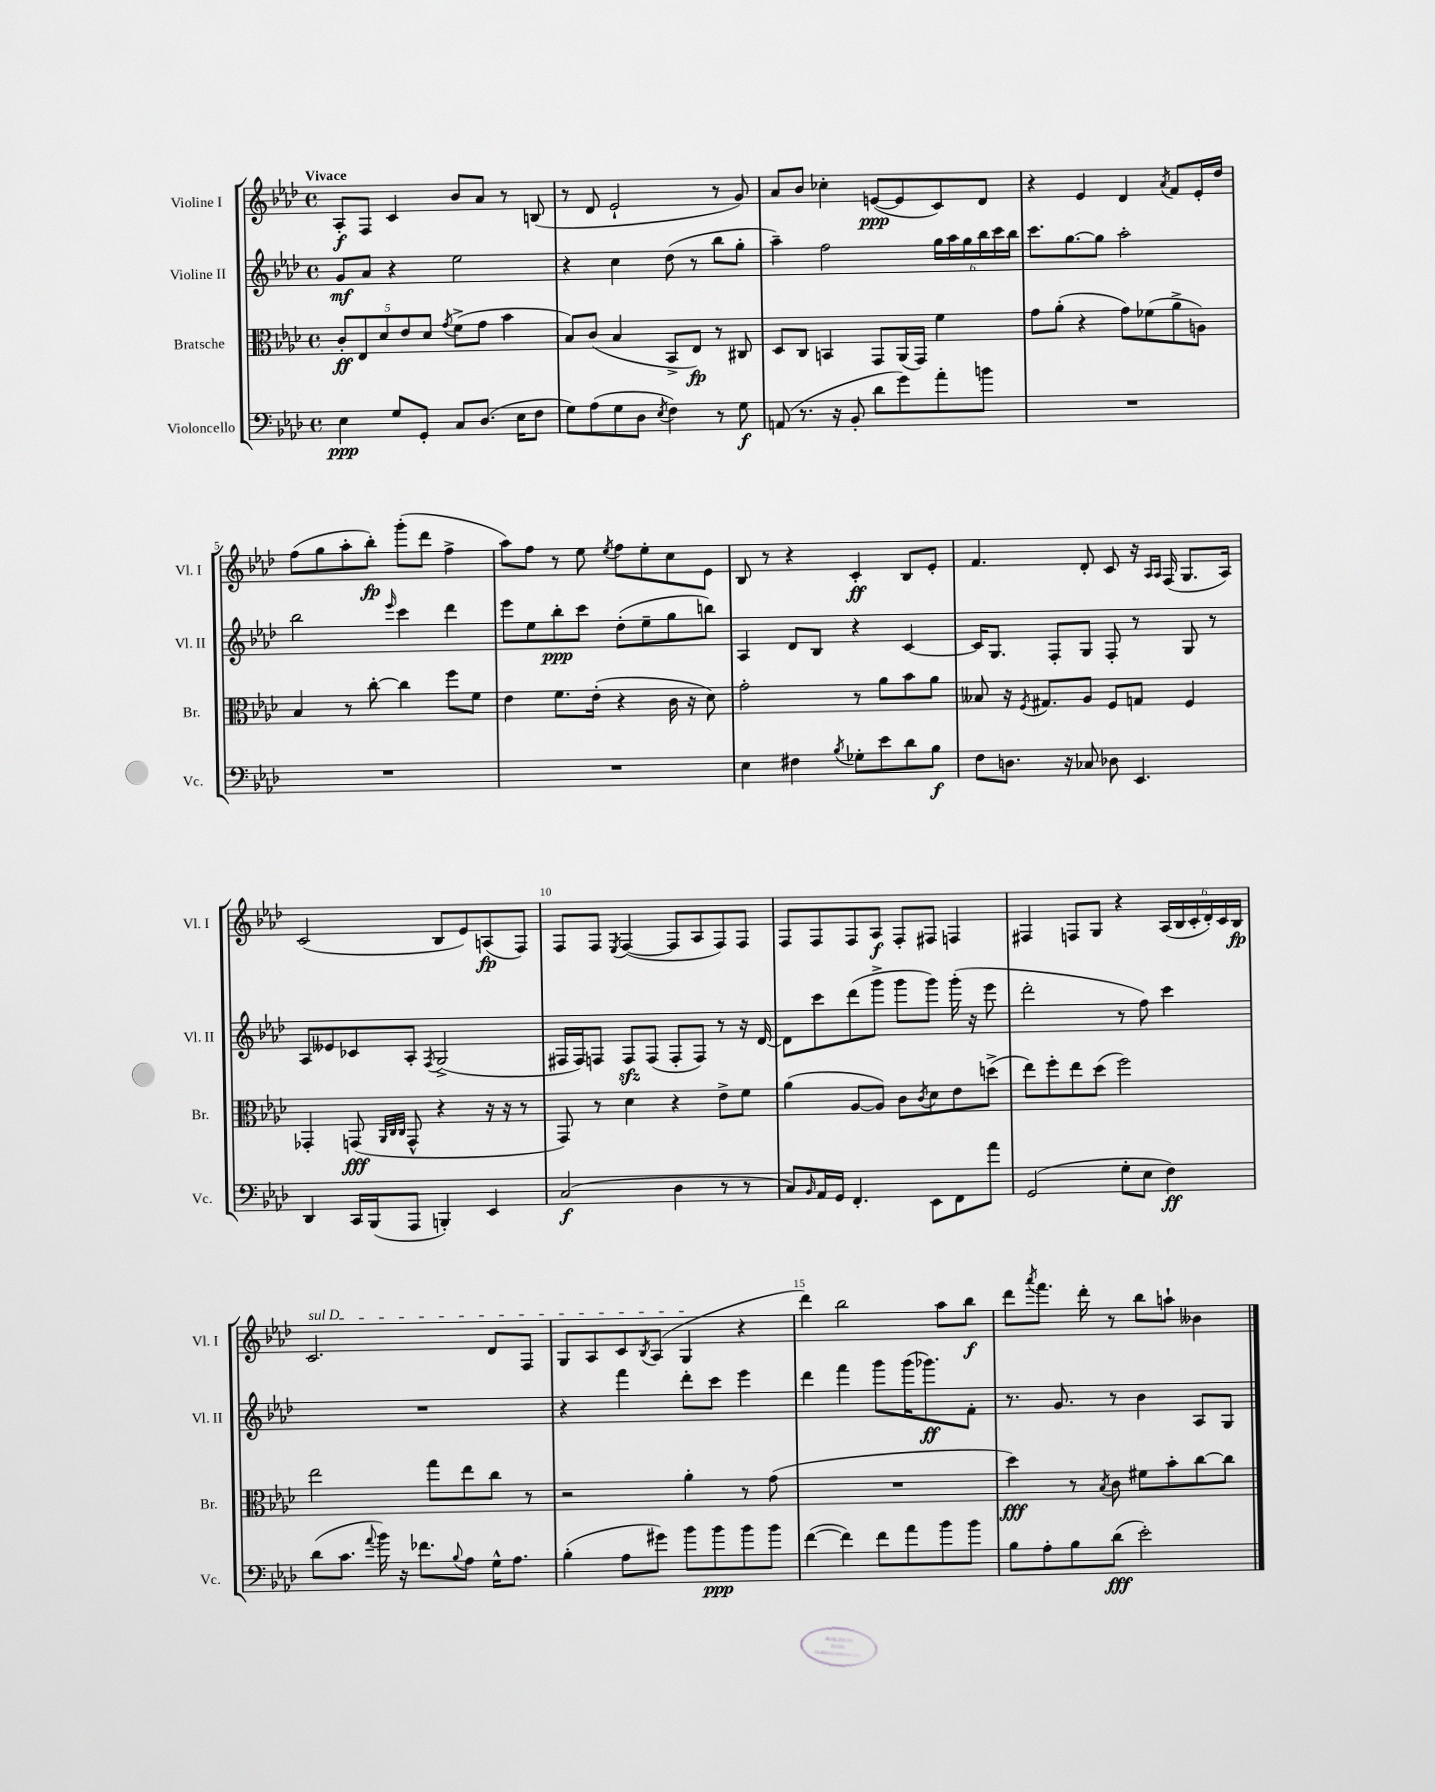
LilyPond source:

<<
\new StaffGroup <<
\new Staff = "s0" \with { instrumentName = "Violine I" shortInstrumentName = "Vl. I" } {
    \clef treble \key aes \major \defaultTimeSignature \time 4/4 \tempo "Vivace"
    aes8-.\f f8 c'4 bes'8 aes'8 r8 b8( |
    r8 des'8 ees'2-! r8 g'8) |
    aes'8 bes'8 ces''4-. e'8~\ppp( e'8 c'8) des'8 |
    r4 ees'4 des'4 \acciaccatura { aes'8 } f'8 ees'16-. des''16 |
    f''8( g''8 aes''8-. bes''8-.\fp) g'''8-.( des'''8 f''4-> |
    aes''8) f''8 r8 ees''8 \acciaccatura { ees''8 } f''8 ees''8-. c''8 ees'8 |
    bes8 r8 r4 c'4-.\ff bes8 ees'8-. |
    f'4. des'8-. c'8 r16 \grace { aes16 aes16 } f16( g8. aes16) |
    c'2( bes8 ees'8) a8\fp( f8) |
    f8 f8 \acciaccatura { ees8 } f4~( f8 aes8 f8) f8 |
    f8 f8 f8 aes8\f f8-. fis8 f4 |
    fis4 f8 g8 r4 \tuplet 6/4 { aes16( bes16 c'16-. des'16-.) c'16 bes16\fp } |
    \once \override TextSpanner.bound-details.left.text = \markup { \italic "sul D" } c'2.\startTextSpan des'8 f8 |
    g8 aes8 c'8 \acciaccatura { bes8 } aes8( g4\stopTextSpan r4 |
    des'''4) bes''2 aes''8 bes''8\f |
    des'''8 \acciaccatura { aes'''8 } f'''8. des'''16-. r8 bes''8 a''8-! beses'4 \bar "|." |
}
\new Staff = "s1" \with { instrumentName = "Violine II" shortInstrumentName = "Vl. II" } {
    \clef treble \key aes \major \defaultTimeSignature \time 4/4
    g'8\mf aes'8 r4 ees''2 |
    r4 c''4 des''8( r8 bes''8 g''8-. |
    aes''4--) f''2 \tuplet 6/4 { g''16 aes''16 g''16 bes''16 c'''16 bes''16 } |
    c'''8. g''8.~ g''8 aes''2-. |
    bes''2 \grace { ees'''16 } c'''4 des'''4 |
    ees'''8 ees''8 bes''8-.\ppp c'''8 des''8-.( ees''8-- g''8 b''8) |
    aes4 des'8 bes8 r4 c'4~ |
    c'16 g8. f8-. g8 f8-. r8 g8 r8 |
    aes8 eeses'8 ces'8 aes8-. \acciaccatura { f8 } g2->( |
    fis16 fis16) f8 f8\sfz f8( f8-. f8) r8 r16 des'16~ |
    des'8 c'''8 des'''8( g'''8-> g'''8 g'''8) g'''16-.( r16 ees'''8 |
    des'''2-. r8 f''8) c'''4 |
    R1 |
    r4 f'''4 des'''8-. c'''8 ees'''4 |
    des'''4 f'''4 g'''8 g'''16( ges'''8.\ff) f'8-. |
    r8. g'8. r8 bes'4 aes8 g8 \bar "|." |
}
\new Staff = "s2" \with { instrumentName = "Bratsche" shortInstrumentName = "Br." } {
    \clef alto \key aes \major \defaultTimeSignature \time 4/4
    \tuplet 5/4 { c'8-.\ff ees8 des'8 ees'8 des'8 } \acciaccatura { g'8 } f'8->( g'8 bes'4 |
    bes8) c'8( bes4 bes,8-> ees8\fp) r8 cis8 |
    des8 c8 b,4 g,8 aes,16( g,16) f'4 |
    g'8 aes'8-.( r4 g'8) fes'8( aes'8-> a8) |
    bes4 r8 c''8~-. c''4 f''8 f'8 |
    ees'4 f'8. ees'16-.( r4 c'16 r16 des'8) |
    g'2-. r8 aes'8 bes'8 aes'8 |
    beses8 r16 \acciaccatura { f8 } gis8. aes8 f8 g8 f4 |
    ges,4-. g,8\fff( \grace { aes,32 c32 c32 } g,8-^ r4 r16 r16 r8 |
    g,8) r8 des'4 r4 ees'8-> f'8 |
    aes'4( aes8~ aes8) c'8 \acciaccatura { c'8 } des'8 ees'8 d''8->( |
    ees''8) f''8-. ees''8 des''8( f''2) |
    ees''2 g''8 ees''8 c''8 r8 |
    r2 aes'4-. r8 g'8( |
    R1 |
    des''4\fff) r8 \acciaccatura { bes8 } c'8 fis'8 bes'8-. c''8~ c''8 \bar "|." |
}
\new Staff = "s3" \with { instrumentName = "Violoncello" shortInstrumentName = "Vc." } {
    \clef bass \key aes \major \defaultTimeSignature \time 4/4
    ees4\ppp g8 g,8-. c8 des8.( ees16 f8 |
    g8) aes8( g8 des8 \acciaccatura { ees8 } f4) r8 g8\f |
    a,8( r8. r16 bes,8-. des'8 g'8) aes'8-. b'8 |
    R1 |
    R1 |
    R1 |
    ees4 fis4 \acciaccatura { bes8 } ges8-. ees'8 des'8 bes8\f |
    f8 d8. r16 ces8 des8 ees,4. |
    des,4 c,16 bes,,16( aes,,8 b,,4-.) ees,4 |
    c2\f( des4 r8 r8 |
    c8) \grace { bes,16 } aes,16 g,16 f,4.-. ees,8 f,8 aes'8 |
    g,2( g8-. ees8 f4\ff) |
    des'8( c'8. \appoggiatura { aes'8 } bes'16) r16 fes'8. \appoggiatura { bes8 } aes8 g16-^ aes8. |
    bes4-.( aes8 gis'8) bes'8 bes'8\ppp bes'8 bes'8 |
    f'4~( f'4) f'8 aes'8 bes'8 bes'8 |
    bes8 aes8-. bes8 des'8\fff( ees'2-.) \bar "|." |
}
>>
>>
\layout { \context { \Score \override BarNumber.break-visibility = ##(#f #t #t) barNumberVisibility = #(every-nth-bar-number-visible 5) } }
